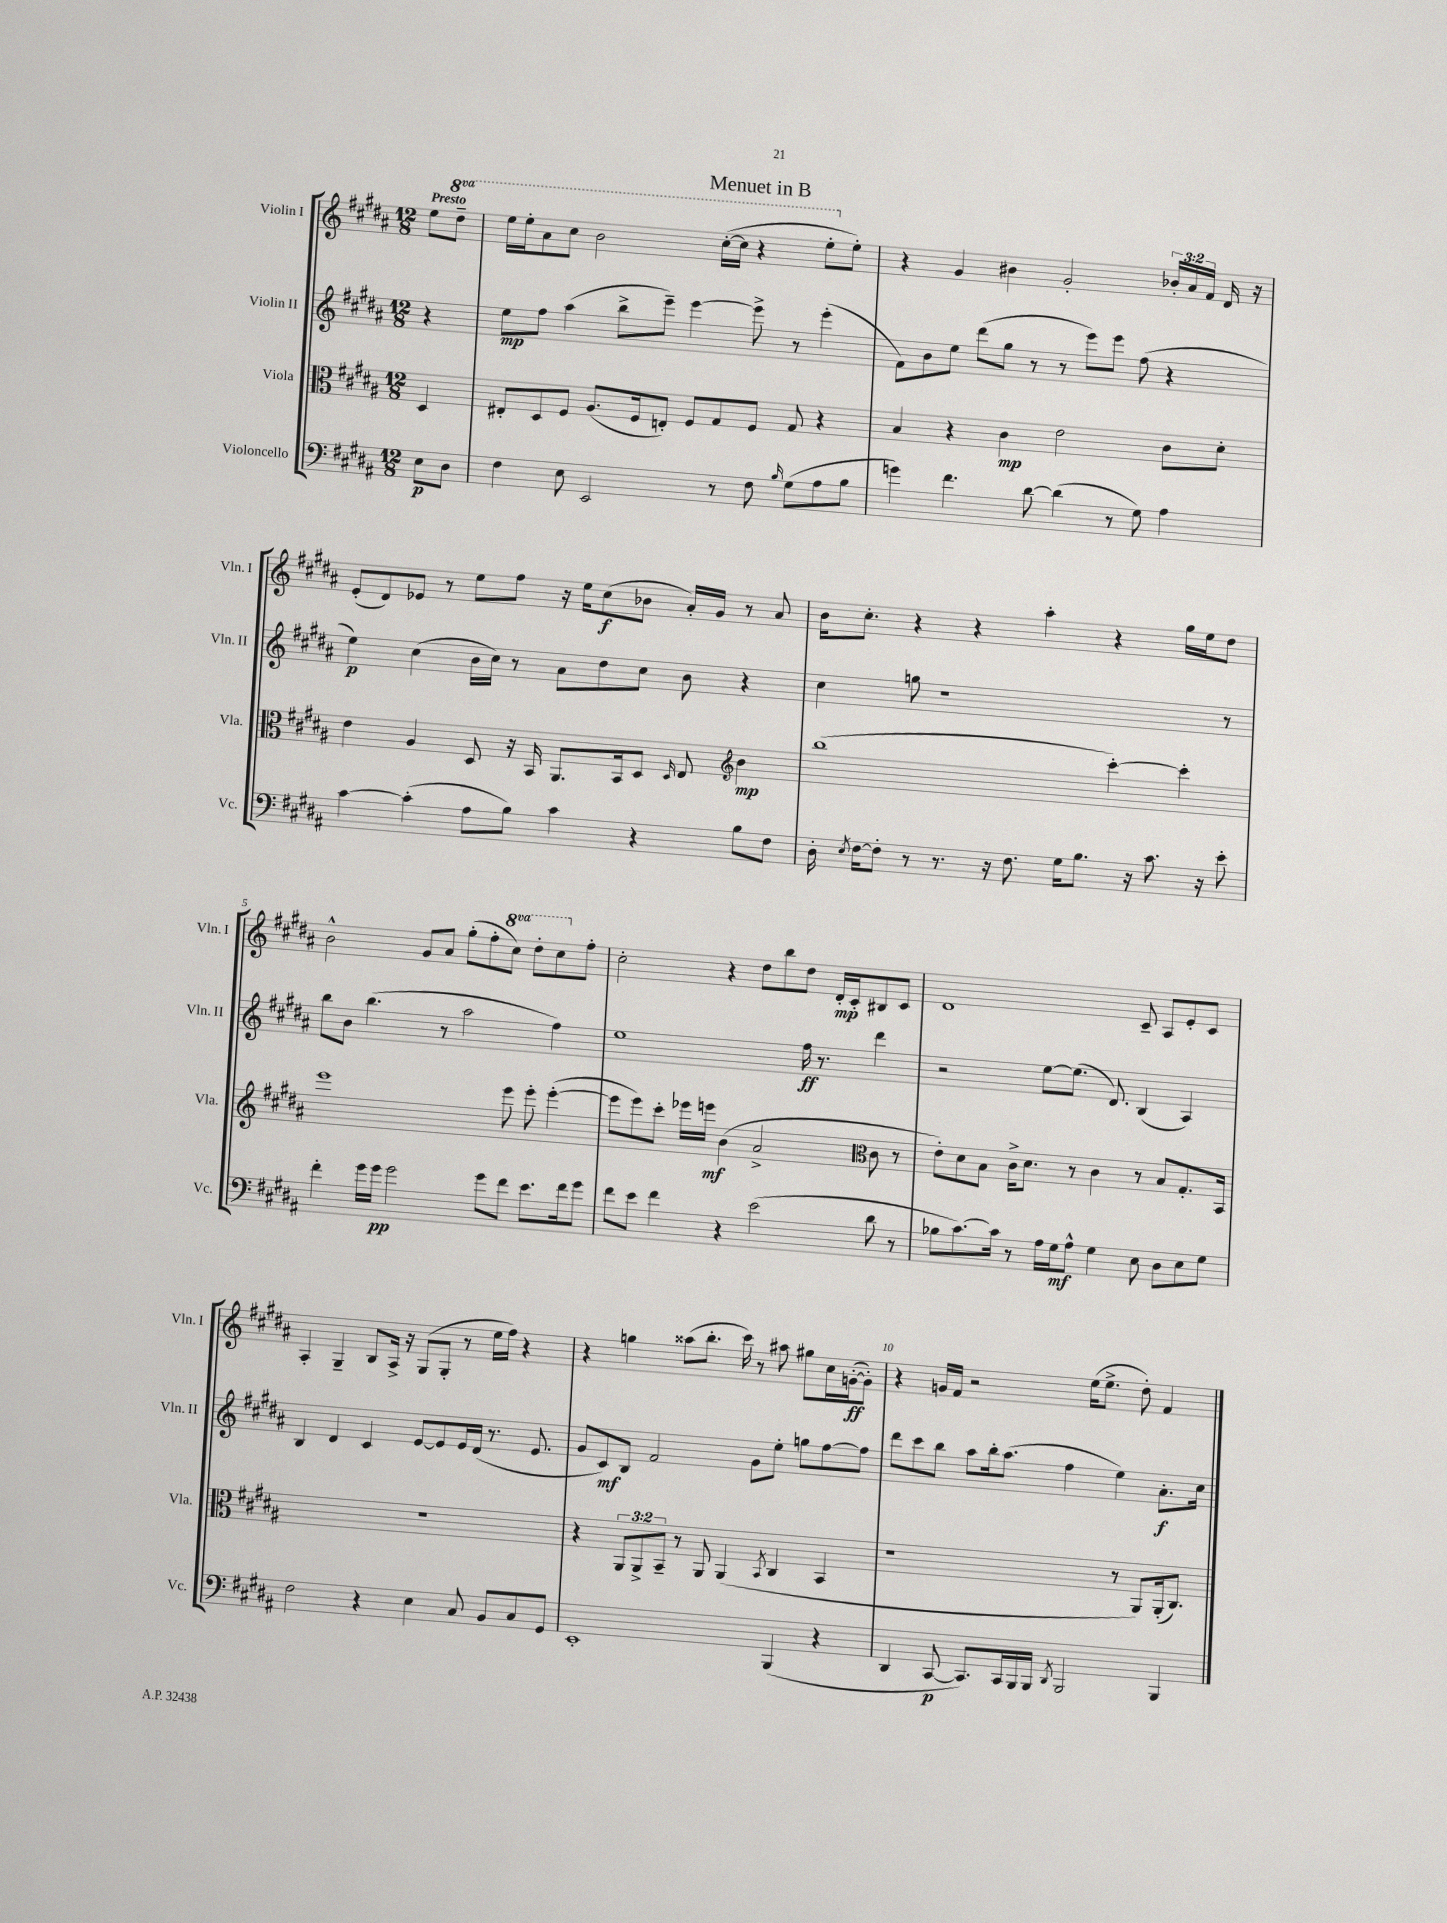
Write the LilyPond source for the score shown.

\header { title = "Menuet in B" }
<<
\new StaffGroup <<
\new Staff = "s0" \with { instrumentName = "Violin I" shortInstrumentName = "Vln. I" } {
    \clef treble \key b \major \numericTimeSignature \time 12/8 \override Staff.TupletNumber.text = #tuplet-number::calc-fraction-text \set Staff.ottavationMarkups = #ottavation-simple-ordinals \partial 4 \tempo "Presto"
    \autoBeamOff e''8[ \ottava #1 dis'''8]-- |
    e'''16[ e'''16-. ais''8 cis'''8] b''2 cis'''16[~-.( cis'''16] r4 e'''8[-. \ottava #0 e''8]-.) |
    r4 gis'4 bis'4 gis'2-. \tuplet 3/2 { bes'16[-. ais'16 fis'16] } dis'16 r16 |
    e'8[-.( dis'8) ees'8] r8 e''8[ fis''8] r16 e''16[ cis''8\f( bes'8] ais'16[-.) gis'16] r8 ais'8 |
    b'16[ cis''8.]-. r4 r4 ais''4-. r4 gis''16[ e''16 dis''8] |
    b'2-^ gis'8[ ais'8] gis''8[-.( fis''8-. \ottava #1 cis'''8]) dis'''8[-. cis'''8 \ottava #0 fis''8]-. |
    cis''2-. r4 dis''8[ b''8 dis''8] dis'16[-.\mp cis'16-. bis8 cis'8] |
    dis'1 cis'8-- ais8[ e'8-. cis'8] |
    ais4-. gis4-- b8[ ais16]-> r16 gis8[( gis8]-. r8 e''16[ fis''16]) r4 |
    r4 g''4 aisis''8[( b''8.]-. cis'''16) r8 ais''8 gis''8[ cis''16 g'16~-.\ff( g'8]-.) |
    r4 g'16[ fis'16] r2 e''16[( e''8.]-> dis''8-.) fis'4 \bar "|." |
}
\new Staff = "s1" \with { instrumentName = "Violin II" shortInstrumentName = "Vln. II" } {
    \clef treble \key b \major \numericTimeSignature \time 12/8 \partial 4
    \autoBeamOff r4 |
    e''8[\mp fis''8] ais''4( b''8[-> e'''8]--) e'''4~ e'''8-> r8 e'''4-.( |
    fis'8[) b'8 e''8] dis'''8[( gis''8] r8 r8 e'''8[) e'''8] fis''8( r4 |
    e''4\p) cis''4( b'16[ cis''16]) r8 ais'8[ dis''8 cis''8] b'8 r4 |
    cis''4 g''8 r1 r8 |
    b''8[ b'8] b''4.( r8 ais''2 fis''4) |
    e''1 fis''16\ff r8. dis'''4 |
    r2 e''8[~ e''8.]( dis'8.) b4( ais4) |
    b4 dis'4 cis'4 e'8[~ e'8 e'16 dis'16]( r8. e'8. |
    gis'8[ cis'8\mf) b8] fis'2 gis'8[ e''8]-. g''8[ fis''8~ fis''8] |
    dis'''8[ cis'''8 b''8] ais''8[ b''16-. ais''8.]( fis''4 e''4) ais'8.[-.\f cis''16] \bar "|." |
}
\new Staff = "s2" \with { instrumentName = "Viola" shortInstrumentName = "Vla." } {
    \clef alto \key b \major \numericTimeSignature \time 12/8 \override Staff.TupletNumber.text = #tuplet-number::calc-fraction-text \partial 4
    \autoBeamOff dis4 |
    eis8[-. dis8 fis8] ais8.[( fis16 e8]-.) fis8[ gis8 fis8] gis8 r4 |
    b4 r4 cis'4\mp e'2 cis'8[ dis'8]-. |
    e'4 ais4 dis8 r16 b,16 ais,8.[ b,16 dis8] \grace { dis16 } e8 \clef treble b'4\mp |
    b''1( cis'''4~-.) cis'''4-. |
    e'''1 e'''8 e'''8-. e'''4~-.( |
    e'''8[ e'''8) cis'''8]-. ees'''16[ e'''16]\mf b'4( ais'2-> \clef alto cis'8 r8 |
    e'8[-.) dis'8 b8] cis'16[-> dis'8.] r8 cis'4 r8 b8[ gis8.-. b,16] |
    R1. |
    r4 \tuplet 3/2 { ais,8[ ais,8-> b,8]-- } r8 ais,8 ais,4( \acciaccatura { b,8 } cis4 b,4 |
    r1 r8 ais,8[) ais,16-.( cis8.]) \bar "|." |
}
\new Staff = "s3" \with { instrumentName = "Violoncello" shortInstrumentName = "Vc." } {
    \clef bass \key b \major \numericTimeSignature \time 12/8 \partial 4
    \autoBeamOff e8[\p dis8] |
    fis4 e8 e,2 r8 fis8 \grace { b16 } gis8[( ais8 b8] |
    g'4) fis'4. dis'8~ dis'4( r8 gis8) ais4 |
    cis'4~ cis'4-.( ais8[ b8]) cis'4 r4 b8[ fis8] |
    dis16-. \acciaccatura { e8 } fis16[~ fis8]-. r8 r8. r16 fis8. gis16[ b8.] r16 cis'8. r16 e'8-. |
    fis'4-. gis'16[ gis'16]\pp gis'2 gis'8[ fis'8] e'8.[ fis'16 gis'8] |
    fis'8[ e'8] fis'4 r4 e'2( dis'8 r8 |
    bes8[ cis'8.~) cis'16] r8 ais16[ gis16\mf ais8]-^ gis4 e8 dis8[ e8 gis8] |
    fis2 r4 e4 cis8 b,8[ cis8 gis,8] |
    e,1-. b,,4( r4 |
    dis,4 cis,8~\p cis,8.[) cis,16 b,,16 b,,16] \acciaccatura { dis,8 } b,,2 b,,4 \bar "|." |
}
>>
>>
\layout { \context { \Score \override BarNumber.break-visibility = ##(#f #t #t) barNumberVisibility = #(every-nth-bar-number-visible 5) } }
